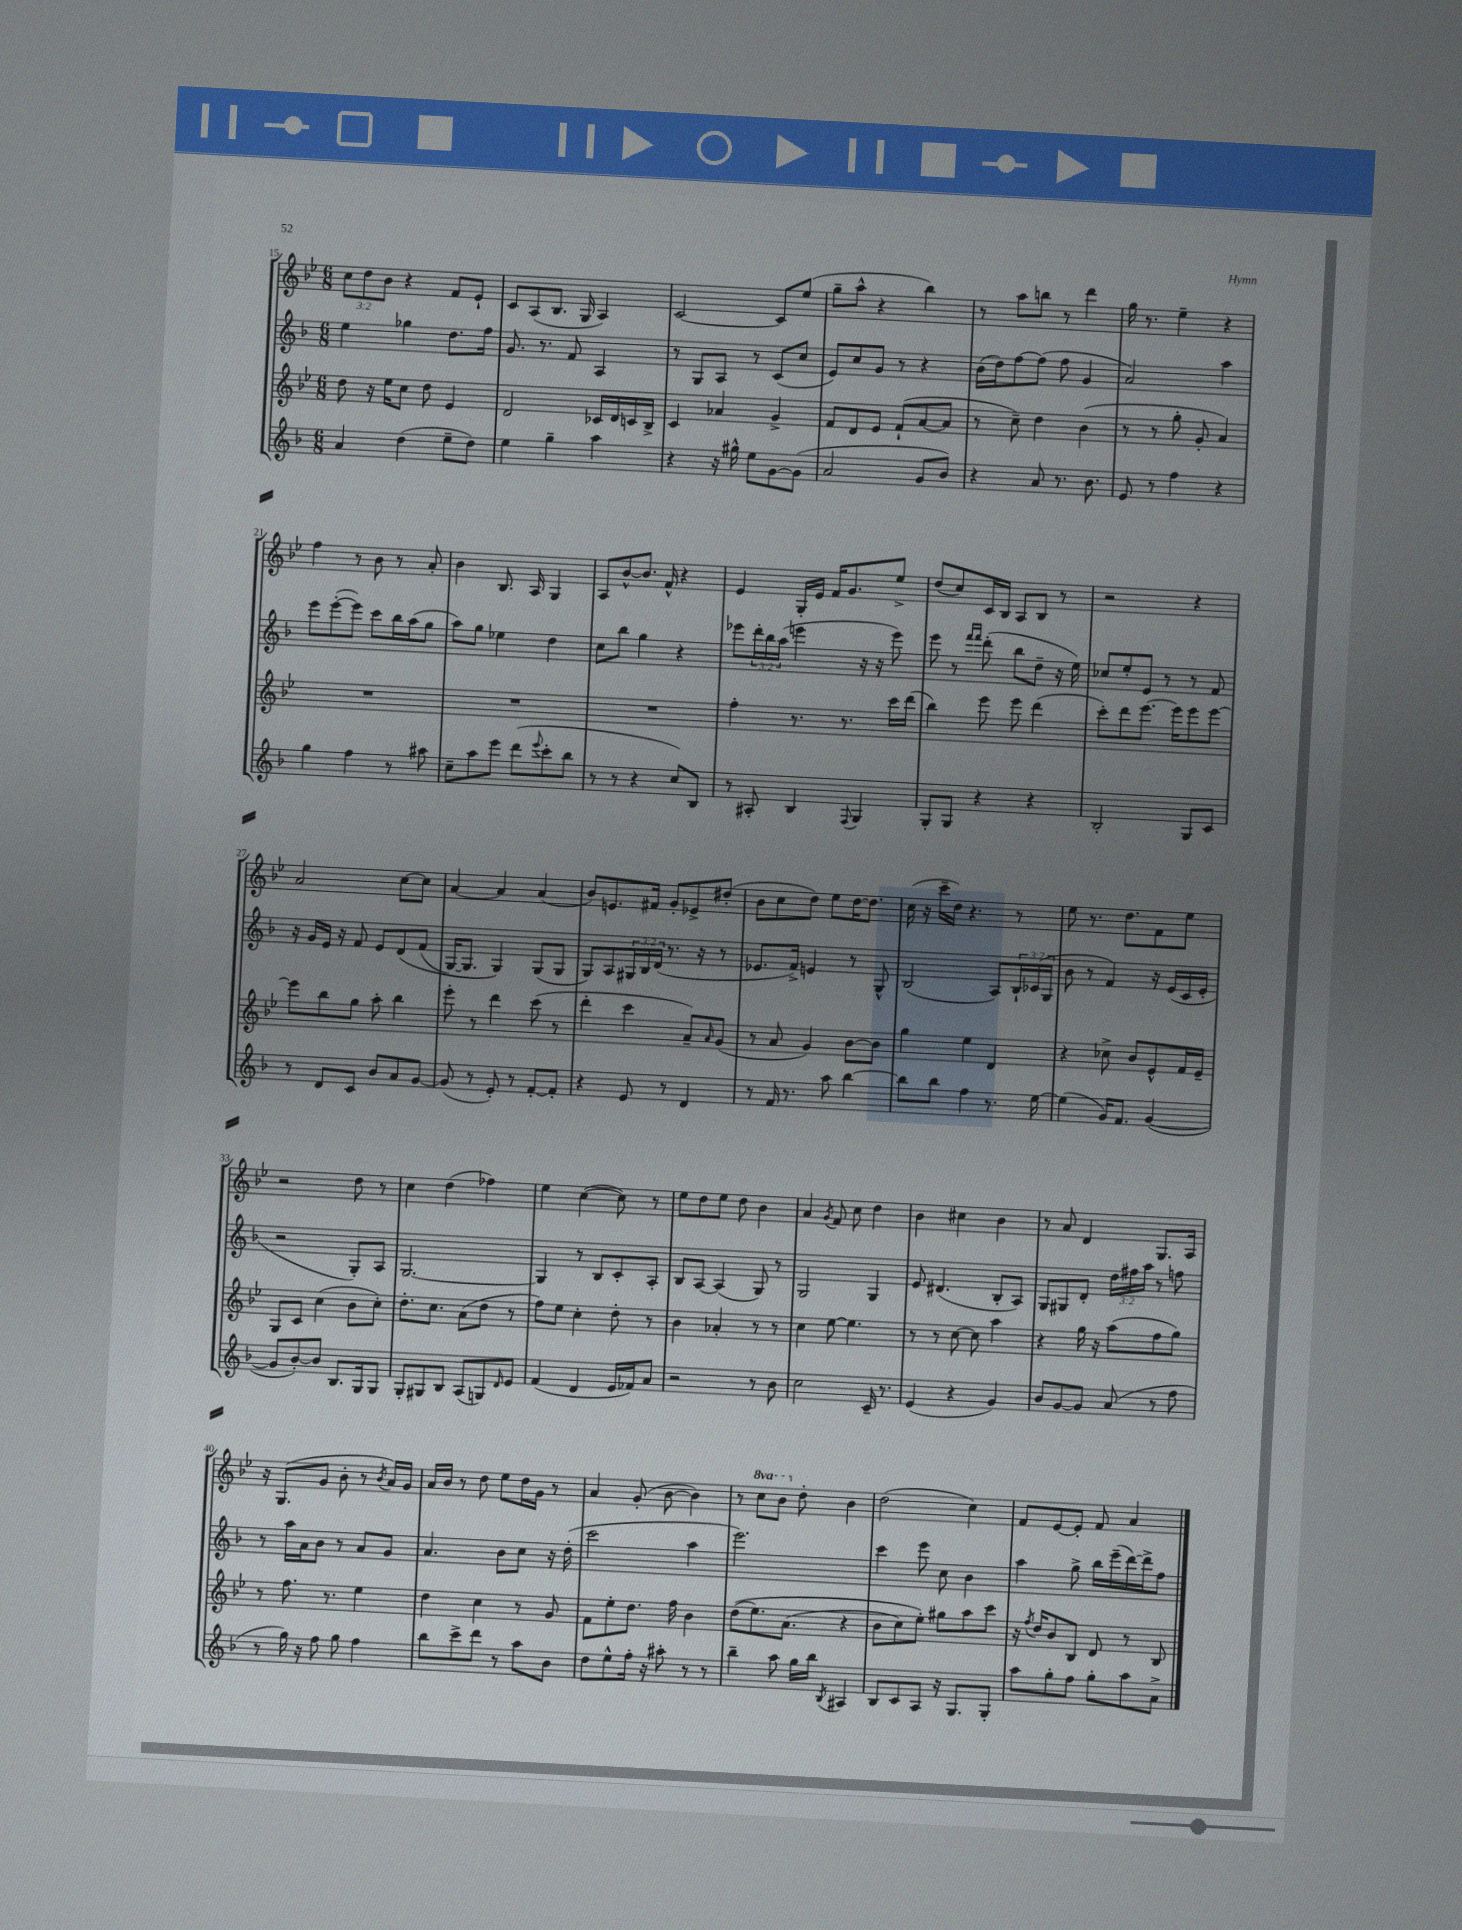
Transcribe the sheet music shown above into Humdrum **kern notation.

**kern	**kern	**kern	**kern
*staff4	*staff3	*staff2	*staff1
*clefG2	*clefG2	*clefG2	*clefG2
*k[b-]	*k[b-e-]	*k[b-]	*k[b-e-]
*M6/8	*M6/8	*M6/8	*M6/8
4a/	8dd\	4ee\	12cc\L
.	.	.	12dd\
.	16r	.	.
.	.	.	12b-\J
.	16ee-\LK	.	.
(4dd\	8cc\J	4gg-\	4r
.	8dd\	.	.
8ee~\L	4e-/	8.dd\L	8f/L
8dd\J)	.	.	8e-`/J
.	.	16ff\Jk	.
=	=	=	=
4ee\	2d/	8.g/	8c/L
.	.	.	(8A/
.	.	8.r	.
4gg~\	.	.	8.B-/J
.	.	8f/	.
.	.	.	16G/
4aa\	16c-/LL	4A/	4A/)
.	16d/	.	.
.	16c/	.	.
.	16B-^/JJ	.	.
=	=	=	=
4r	4c/	8r	[2c/
.	.	8G/L	.
16r	4a-/	8A/J	.
16gg#^^\	.	.	.
8ee\L	.	8r	.
[8g\	4g^/	(8c/L	8c/]L
(8g\]J	.	8cc/J	(8ee-/J
=	=	=	=
2a/	8f/L	8e/L)	8gg~\L
.	8d/	8cc/	8aa^^\J
.	8e-/J	8g/J	4r
.	(8f`/L	8r	.
8g/L	[8a/	4r	4bb-\)
8b-/J)	8a/]J	.	.
=	=	=	=
4r	8r	(16b-\LL	8r
.	.	16dd\J)	.
.	8cc~\)	[8ff\	8aa\L
8a/	4dd\	(8ff\]J	8bb\J
8.r	.	8ff\	8r
.	(4b-\	4g/	4ddd\
8.b-\	.	.	.
=	=	=	=
8e/	8r	2a/)	16gg\
.	.	.	8.r
8r	8r	.	.
4ff\	8gg'\	.	4ee-~\
.	8g'/	.	.
4r	4a/)	4aa\	4r
=	=	=	=
4gg\	2.r	8eee\L	4ff\
.	.	([8eee'\	.
4ff\	.	8eee\]J)	8r
.	.	8ccc\L	8b-\
8r	.	16bb-\L	8r
.	.	(16aa\J	.
8aa#\	.	8gg\J	8a'/
=	=	=	=
8cc~\L	2.r	8aa\L)	4b-\
8aa\	.	8gg\J	.
8eee\J	.	4ee-\	8.B-/
(8ddd\L	.	.	.
.	.	.	16A/
8qqeee/	.	.	.
8ccc'\	.	4dd\	4G/
8bb-\J	.	.	.
=	=	=	=
8r	2.r	8cc\L	8A/L
8r	.	8bb-\J	[8b-^^/
4r	.	4gg\	8.b-/]J
.	.	.	16f^^/
8cc/L)	.	4r	4r
8B-/J	.	.	.
=	=	=	=
8r	4ff'\	8eee-\L	4e-/
8A#'/	.	24ddd'\L	.
.	.	24bb-\	.
.	.	(24aa\JJ	.
4B-/	8.r	4eee\	16G'/LL
.	.	.	16e-/JJ
.	.	.	16f/LK
.	8.r	.	8.g/
8qqF/	.	.	.
4G/	.	16r	.
.	.	16r	.
.	16ccc\LL	8eee\)	8ee-^/J
.	(16ddd\JJ	.	.
=	=	=	=
8G'/L	4bb-\)	8eee\	(8dd/L
8G/J	.	8r	8cc/)
.	.	16qqfff/LL	.
.	.	16qqfff/JJ	.
4r	8eee-\	(8ddd'\	16c/L
.	.	.	16B-/JJ
.	8eee-\	8bb-\L	8A/L
4r	(4ddd\	8dd~\J	8B-/J
.	.	16r	8r
.	.	16ee\)	.
=	=	=	=
2B-'/	8ccc'\L)	8cc-/L	2r
.	8ddd\	8ee'/	.
.	[8.eee-\J	8e/J	.
.	.	8r	.
.	16eee-\]LK	.	.
8G/L	8eee-\	8r	4r
8c/J	[8eee-\J	8f/	.
=	=	=	=
8r	8eee-\]L	16r	2a/
.	.	16g/LL	.
8d/L	8bb-\	16e/JJ	.
.	.	16r	.
8c/J	8gg\J	8f/	.
8b-/L	8aa'\	8e/L	.
8a/	4bb-\	&(8d/	[8cc\L
[8g/J	.	(8f/J	8cc\]J
=	=	=	=
(8g/]	8eee-'\	[16G/LK)	[4a/
.	.	8.G/]J	.
8r	8r	.	.
8e'/)	4ddd\	4G/&)	4a/]
8r	.	.	.
[8f'/L	(8ccc\	(8G/L	(4a/
8f'/]J	8r	8G/J	.
=	=	=	=
4r	4ddd'\	8G/L)	8b-/L)
.	.	8A/	8.e/
8e/	4ccc\	24G#/L	.
.	.	24B-/	.
.	.	.	16f#/Jk
.	.	(24d/JJ	.
8r	.	8.r	8g'/L
4d/	8a~/L)	.	8e-^/
.	.	16r	.
.	16qqa/	.	.
.	(8g/J	8r	(8dd#'/J
=	=	=	=
8r	8r	8.e-/L	8b-\L
16f/	8a/	.	8cc\
8.r	.	16f^/Jk)	.
.	4g/)	4e/	8dd\J)
8aa\	.	.	8ee-\L
[4bb-\	[8b-\L	8r	[16dd\K
.	.	.	8.dd\]J
.	8b-\]J	8G^^/	.
=	=	=	=
8bb-\]L	4gg\	(2B-/	(16cc\
.	.	.	16r
8bb-\J	.	.	16ccc~\LL
.	.	.	16dd\JJ)
4ff\	4ee-\	.	4.r
8.r	4d/	8A/L)	.
.	.	24B-`/L	8r
.	.	(24c-/	.
[16ee\	.	.	.
.	.	24G/JJ	.
=	=	=	=
(4ee\]	4r	8b-\	8ee-\
.	.	8r	8.r
16g/LK)	8cc-^\	4f/)	.
8.f/J	.	.	8.dd\L
.	8b-/L	.	.
([4g/	8e-^^/	16r	8f\
.	.	(16e/LL	.
.	16f/L	16c/	8ee-\J
.	16e-~/JJ	16e'/JJ	.
=	=	=	=
8g/]L	8G/L	2r	2r
[8b-'/)	8c/J	.	.
8b-/]J	(4cc\	.	.
8.B-/L	.	.	.
.	8b-\L	8G'/L)	8dd\
16G/k	.	.	.
8G/J	8cc'\J)	8A/J	8r
=	=	=	=
8G'/L	8.dd'\L	[2.G/	4cc\
8G#/	.	.	.
.	8.cc\J	.	.
8B-/J	.	.	(4dd\
(8A/L	(8a\L	.	.
8G/)	8dd\J	.	4ff-\)
16qqd/	.	.	.
8e/J	8r	.	.
=	=	=	=
(4f/	8ff\L)	4G/]	4ee-\
.	8ee-\J	.	.
4d/	4cc'\	8r	([4cc\
.	.	8B-/L	.
16e/LL	8dd'\	8c'/	8cc\])
16f-/J)	.	.	.
8a/J	8r	8A'/J	8r
=	=	=	=
2r	4b-\	8B-/L	8ee-\L
.	.	[8A/J	8dd\
.	4a-'/	(4A/]	8ee-\J
.	.	.	8dd\
8r	8r	8G/)	4b-\
8b-\	8r	8r	.
=	=	=	=
2cc\	4cc\	2G/	4a/
.	.	.	8qg/
.	[8ee-\	.	8f/
.	4.ee-\]	.	8cc\
16c~/	.	4G/	4dd\
8.r	.	.	.
=	=	=	=
(4e/	8r	8e/	4b-\
.	8r	(4.d#/	.
4r	[8cc\	.	4cc#\
.	8cc\]	.	.
4g/)	4aa\	8B-'/L	4b-\
.	.	8A/J)	.
=	=	=	=
8b-/L	4r	8G/L	8r
[8g/	.	8G#/	8a/
8g/]J	16gg\	8d'/J	4d/
.	16r	.	.
(8a/	(8aa\L	24dd\LL	.
.	.	24ff#\	.
.	.	24aa\JJ	.
8r	8ff\	8r	8.G/L
8ff\	8gg\J)	8ff\	.
.	.	.	16A/Jk
=	=	=	=
8r	8r	8r	16r
.	.	.	(8.G/L
16gg\)	8.ff\	16aa\LL	.
16r	.	16a\J	.
8ff\	.	8b-\J	8g/J
.	8.r	.	.
8gg\	.	8r	8b-'\
4ff\	4ee-\	8a/L	8r
.	.	.	8qb-/
.	.	8g/J	16a/LL)
.	.	.	16g/JJ
=	=	=	=
8bb-\L	4dd\	4.a/	16a/LL
.	.	.	16b-/JJ
8ccc^\	.	.	8r
8ddd\J	4cc\	.	8dd\
8r	.	8b-\L	8ee-\L
8aa\L	8r	8cc\J	16dd\L
.	.	.	16g\JJ
8b-\J	8g/	16r	8r
.	.	(16dd'\	.
=	=	=	=
8dd\L	8f\L	2ccc\	4a/
8ee^^\	8ee-'\	.	.
16ff'\Jk	8.dd\J	.	(8g'/
16r	.	.	.
8aa#'\	.	.	[8b-\
.	16ff\	.	.
8r	4b-\	4aa\	4b-\])
8r	.	.	.
=	=	=	=
4bb-~\	&((8dd\L	2.eee\)	8r
.	8.ee-\)	.	8ccc\L
8aa\	.	.	8bb-\J
.	(8.a\J	.	.
16gg\LL	.	.	8dd'\
16bb-\JJ	.	.	.
8qB-/	.	.	.
4A#/	4r	.	4b-\
=	=	=	=
8B-/L	8b-\L	4ccc\	(2dd\
8c/	8cc\)	.	.
8A/J	8ee-'\J&)	8eee\	.
16r	8gg#\L	8cc\	.
8.G/L	.	.	.
.	8aa\	4b-\	4cc\)
8G'/J	8ccc\J	.	.
=	=	=	=
8aa\L	16r	4aa\	8f/L
.	8qff/	.	.
.	16dd/LK	.	.
8gg'\	8b-/	.	[8e-/
8ff\J	8B-/J	8gg^\	8e-'/]J
8gg'\L	8d/	16bb-\LL	8f/
.	.	(16eee~\	.
8aa\	8r	[16ddd\)	4a/
.	.	16ddd^\]J	.
8a^\J	8B-/	8ff\J	.
==	==	==	==
*-	*-	*-	*-
